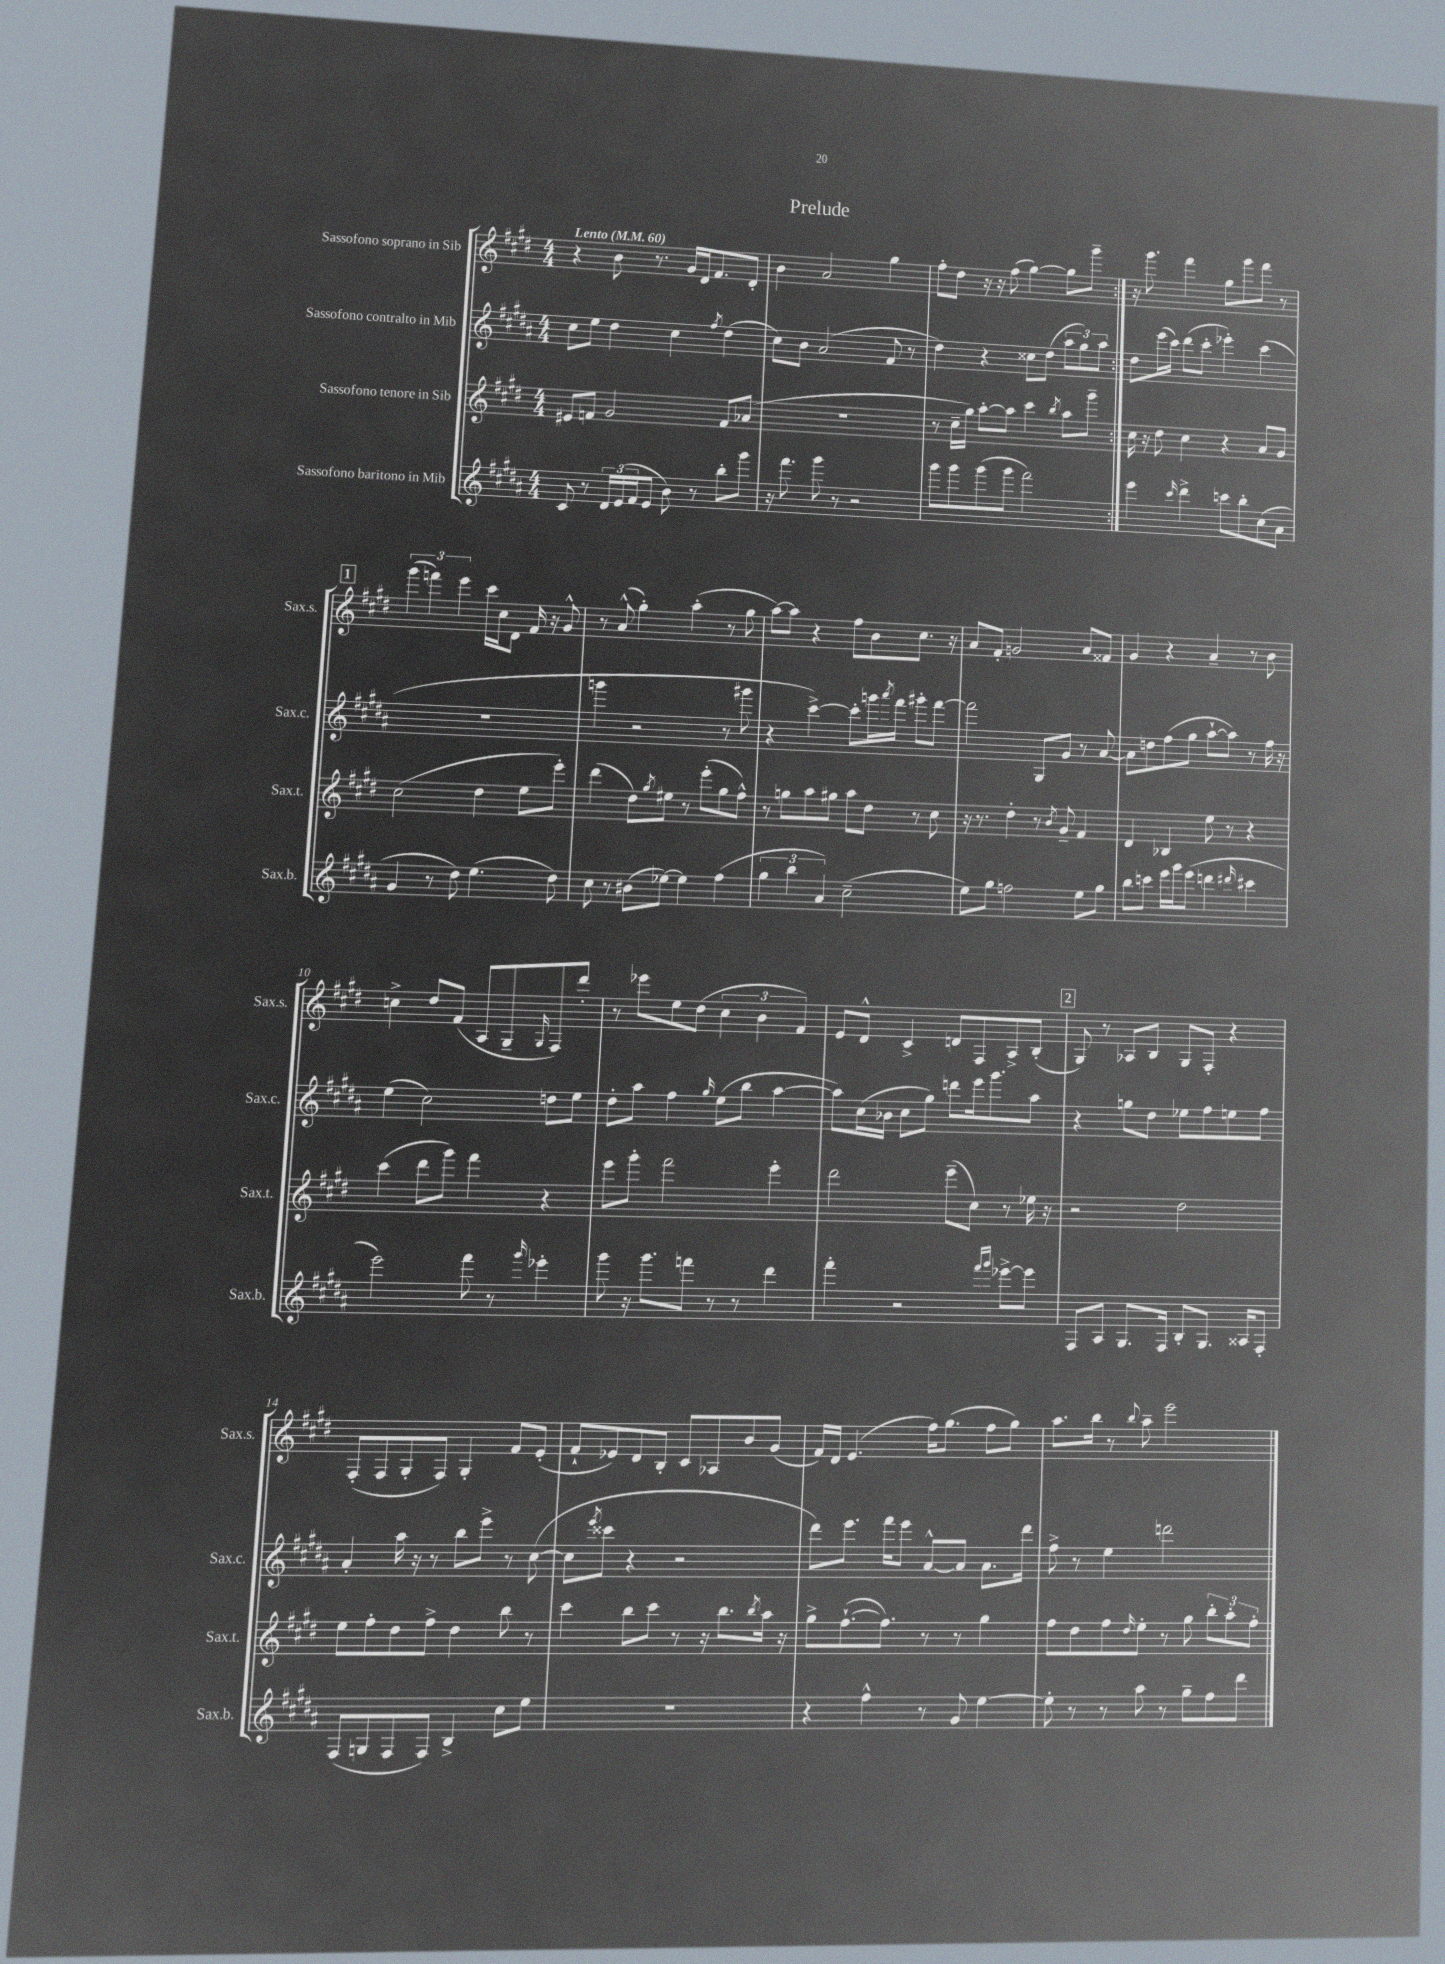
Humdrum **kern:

**kern	**kern	**kern	**kern
*staff4	*staff3	*staff2	*staff1
*clefG2	*clefG2	*clefG2	*clefG2
*k[f#c#g#d#a#]	*k[f#c#g#d#]	*k[f#c#g#d#a#]	*k[f#c#g#d#]
*M4/4	*M4/4	*M4/4	*M4/4
*MM60	*MM60	*MM60	*MM60
8c#	8e#	8cc#	4r
8r	8f	8ee	.
24d#	2g#	4dd#	8b
(24e	.	.	.
24f#	.	.	.
8e	.	.	8.r
8b)	.	4cc#	.
.	.	.	16g#
8r	.	.	16d#
.	.	.	8.f#
.	.	8qff#	.
8bb'	8f	(4dd#	.
8ggg#	(8a-	.	8d#'
=	=	=	=
16r	1r	8cc#)	4b
8.fff#	.	.	.
.	.	8b	.
8ggg#	.	(2a#	2a
8r	.	.	.
2r	.	.	.
.	.	8f#	4gg#
.	.	8r	.
=	=	=	=
8ggg#	8r	4dd#)	8ff#'
8ggg#	16cc#~	.	8dd#
.	16gg#)	.	.
(8ggg#	[8aa'	4r	16r
.	.	.	16r
8ggg#	8aa]	.	(8ff#
2fff#)	4ccc#	8cc##	[4gg#)
.	.	(8dd#	.
.	8qbb	.	.
.	8aa	12aa#	8gg#]
.	.	12gg#)	.
.	8ggg#~	.	8ggg#~
.	.	12aa#	.
=:|!	=:|!	=:|!	=:|!
4eee	16cc#	8dd#	16r
.	16r	.	8.ggg#
.	8dd#	(16eee	.
.	.	16ccc#)	.
16qqccc#	.	.	.
4ddd#^	4cc#	(8ddd#	4fff#
.	.	8ccc#'	.
8ccc	4r	4eee-')	8gg#
8bb'	.	.	8ggg#
(8cc#	8a	(4ccc#	8fff#
8a#	8g#	.	8r
=	=	=	=
4g#	(2cc#	1r	(6ggg#
.	.	.	6fff)
8r	.	.	.
.	.	.	6eee
8dd#)	.	.	.
(4.ee	4dd#	.	16ccc#
.	.	.	16cc#
.	.	.	8d#
.	8ee	.	16f#
.	.	.	16r
8dd#)	8eee')	.	8g#^^
=	=	=	=
8cc#	(4ddd#	4ggg	8r
8r	.	.	(8a^^
(8b#	8dd#)	2r	4gg#')
.	8qgg#	.	.
[8ee-)	8ee#	.	.
4ee-]	8r	.	(4aa'
.	(8eee'	.	.
(4ff#	8gg#	8r	8r
.	8ff#^^)	8ggg#	8gg#
=	=	=	=
6gg#	8r	4r	[8aa)
.	8gg	.	8aa]
6bb	.	.	.
.	8aa	[4ccc#^)	4r
6a#)	.	.	.
.	8gg#	.	.
(2cc#~	8aa	8ccc#']	8ff#
.	8dd#	16ggg	8b
.	.	8qaaa#	.
.	.	16fff#	.
.	8r	8ggg#'	8.cc#
.	8cc#	[8fff#	.
.	.	.	16r
=	=	=	=
8ee)	16r	2fff#]	8a
.	8.r	.	.
8gg#	.	.	8f#'
2ff	4dd#'	.	2g
.	8r	8G#	.
.	8qb	.	.
.	8g#~	8g#	.
8ee	4f#	8r	8a
8gg#	.	[8a#	8f##
=	=	=	=
8bb	4d#	8a#]	4g#
8ccc	.	8dd	.
16eee	4B-	(8ff#	4r
16ggg#	.	.	.
(8eee	.	8gg#	.
4ddd	8ee	[8aa#`	4a~
.	8r	8aa#])	.
16qqddd#	.	.	.
4ccc#	4r	8r	8r
.	.	16ff#	8b
.	.	16r	.
=	=	=	=
2eee)	(4ccc#	(4ee	4cc^
.	8ddd#	2cc#)	8dd#
.	8ggg#)	.	(8f#
8fff#	4fff#	.	8A
8r	.	.	8G#~
16qqggg#	.	.	16qqG#
4eee-'	4r	8dd	8F#)
.	.	8ee	8ddd#'
=	=	=	=
8ggg#	8eee	8dd#'	8r
16r	8ggg#'	8aa#	8eee-
8.ggg#	.	.	.
.	2fff#	4ff#	8ee
8fff	.	.	(8dd#
.	.	16qqgg#	.
8r	.	(8ee	6cc#
8r	.	8bb	.
.	.	.	6b
4ddd#	4eee'	[4aa#	.
.	.	.	6f#)
=	=	=	=
4fff#'	2ddd#	8aa#])	8e
.	.	(16cc#	8d#^^
.	.	16b-	.
2r	.	8cc#	4c#^
.	.	8gg#)	.
.	(8eee~	8ddd	8d
.	8cc#)	16eee	8F#
.	.	8.ggg#	.
16qqfff#	.	.	.
16qqggg#	.	.	.
[8eee-^	8r	.	8A^
8eee-]	16ee-	8aa#	(8B'
.	16r	.	.
=	=	=	=
8F#	2r	4r	8G#)
8A#	.	.	8r
8.G#	.	8gg	8A-
.	.	8dd#	8B
16F#	.	.	.
8B'	2dd#	8ee-	8G#
8.G#	.	8ff#	8F#'
.	.	8ee	4r
16A##	.	.	.
8F#'	.	8ff#	.
=	=	=	=
(8F#	8ee	4a#'	(8F#'
8G	8ff#'	.	8F#
8F#	8dd#	16aa#	8G#'
.	.	16r	.
8F#)	8ff#^	8r	8F#)
4B^	4dd#	8bb	4G#'
.	.	8eee^	.
8cc#	8bb	8r	8f#
8ee	8r	([8cc#	(8e'
=	=	=	=
1r	4ccc#	8cc#]	8f#`
.	.	8qeee	.
.	.	8ccc##	8e-)
.	8bb	4r	8d#
.	8ccc#	.	8B'
.	8r	2r	8c#
.	16r	.	8A-
.	8.bb	.	.
.	.	.	8b
.	8qbb	.	.
.	16aa	.	(8g#
.	16r	.	.
=	=	=	=
4r	8gg#^	8ddd#)	16f#)
.	.	.	16d#
.	([8.ff#`	8.eee	(4.e
4ff#^^	.	.	.
.	8.ff#])	16fff#	.
.	.	8eee	.
8r	8r	[8a#^^	16ff#)
.	.	.	(8.gg#
8g#	8r	8a#]	.
[4ee	4gg#	8.a#	8ff#
.	.	.	8gg#)
.	.	16ddd#	.
=	=	=	=
8ee']	8ff#	8ff#^	8.aa
8r	8dd#	8r	.
.	.	.	16bb
8r	8ff#	4ee	8r
.	16qqdd#	.	8qqbb
8aa#	8ee'	.	8aa~
8r	8r	2ddd	2eee
8gg#~	8gg#	.	.
8ff#	12bb'	.	.
.	12aa'	.	.
8ddd#	.	.	.
.	12ff#'	.	.
==	==	==	==
*-	*-	*-	*-
